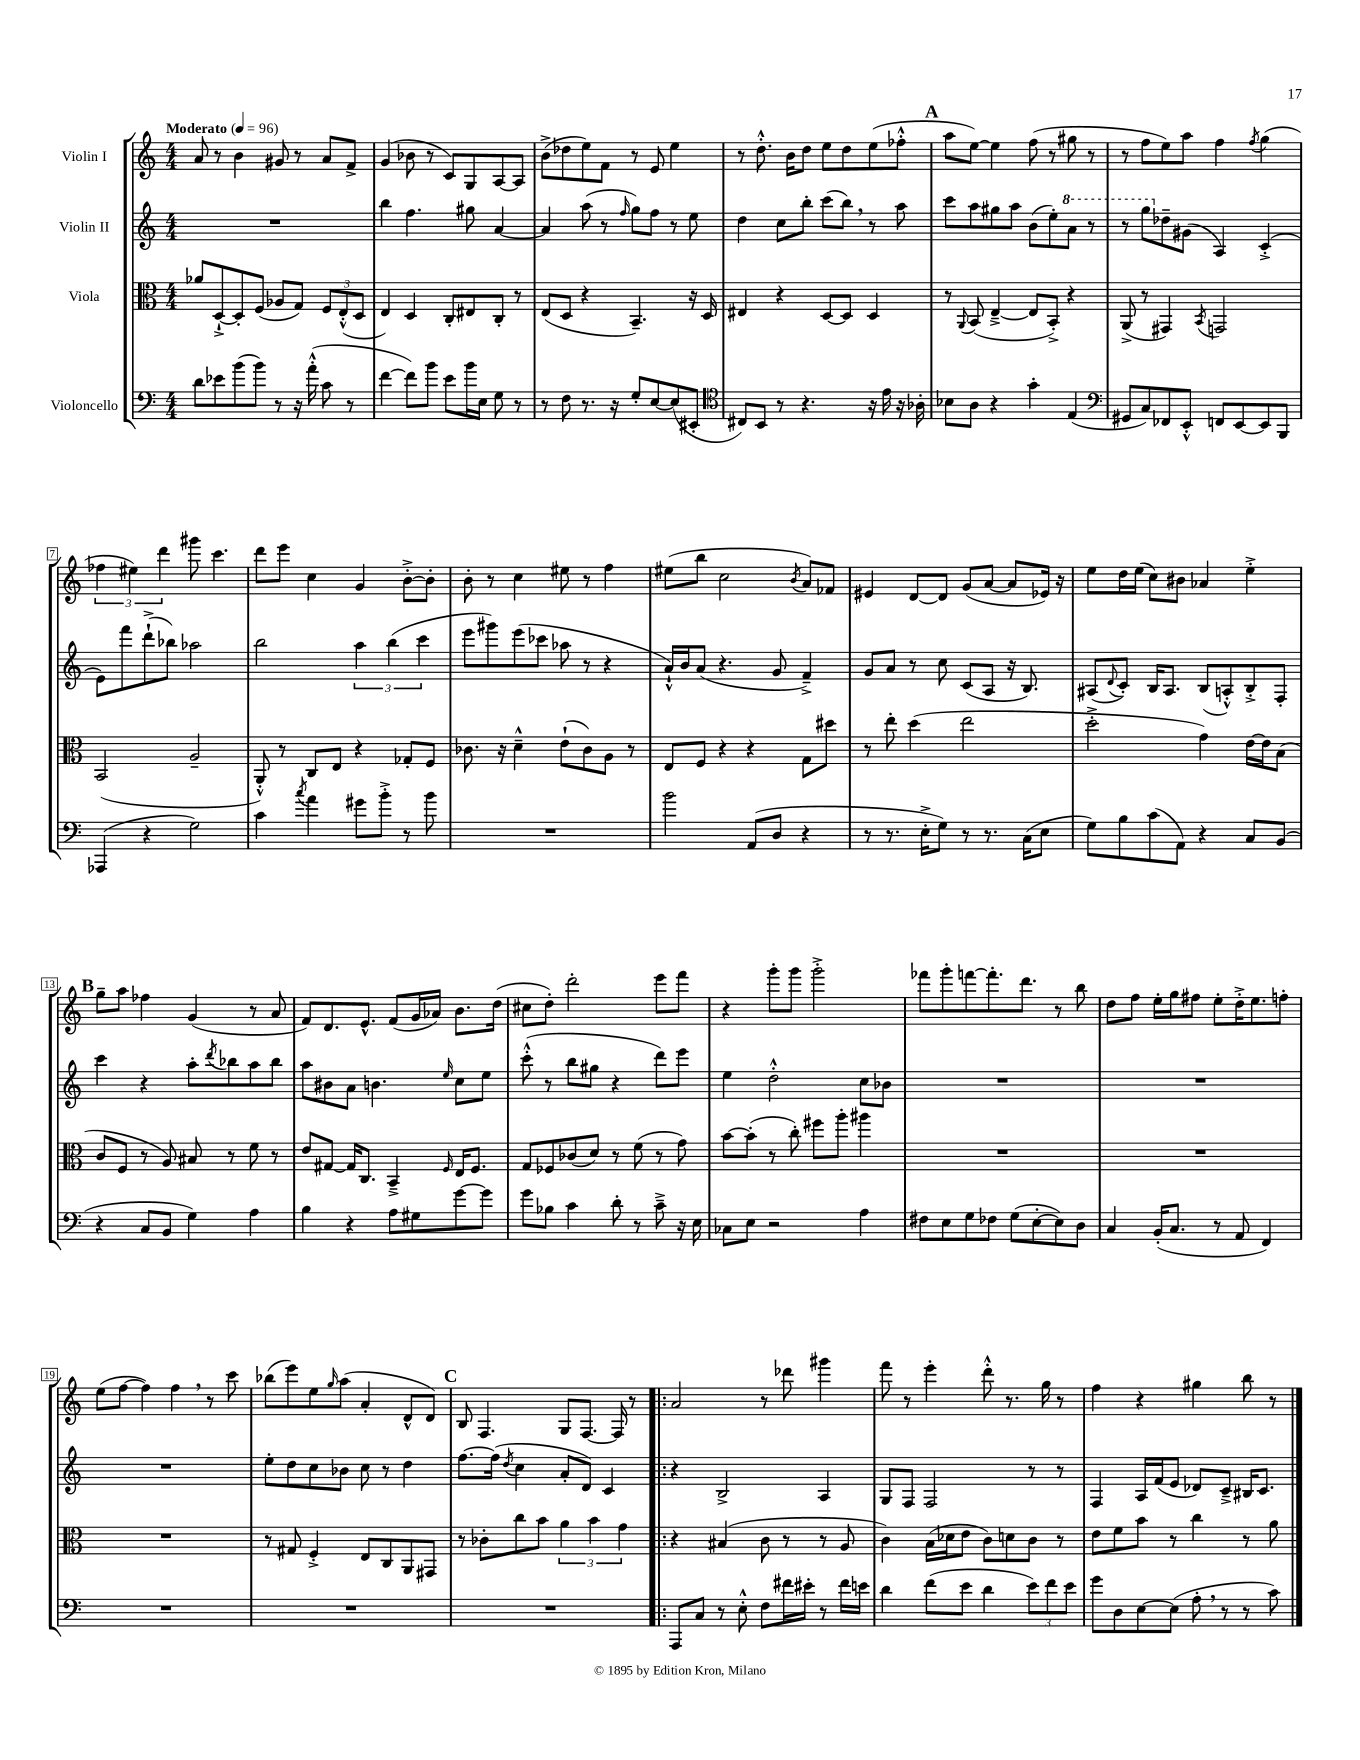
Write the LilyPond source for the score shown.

<<
\new StaffGroup <<
\new Staff = "s0" \with { instrumentName = "Violin I" } {
    \clef treble \key c \major \numericTimeSignature \time 4/4 \tempo "Moderato" 4 = 96
    a'8 r8 b'4 gis'8 r8 a'8 f'8-> |
    g'4( bes'8 r8 c'8) g8 a8~ a8 |
    b'8->( des''8 e''8) f'8 r8 e'8 e''4 |
    r8 d''8.-.-^ b'16 d''8 e''8 d''8 e''8( fes''8-.-^ |
    \mark \markup { \bold "A" } a''8 e''8~) e''4 f''8( r8 gis''8 r8 |
    r8 f''8 e''8) a''8 f''4 \acciaccatura { f''8 } g''4( |
    \tuplet 3/2 { fes''4 eis''4) d'''4 } gis'''8 c'''4. |
    d'''8 e'''8 c''4 g'4 b'8~-.-> b'8-. |
    b'8-. r8 c''4 eis''8 r8 f''4 |
    eis''8( b''8 c''2 \acciaccatura { b'8 } a'8) fes'8 |
    eis'4 d'8~ d'8 g'8( a'8~ a'8 ees'16) r16 |
    e''8 d''16 e''16( c''8) bis'8 aes'4 e''4-.-> |
    \mark \markup { \bold "B" } g''8-- a''8 fes''4 g'4( r8 a'8 |
    f'8) d'8. e'8.-^ f'8( g'16 aes'16) b'8. d''16( |
    cis''8 d''8-.) d'''2-. e'''8 f'''8 |
    r4 g'''8-. g'''8 g'''2-.-> |
    fes'''8 g'''8-. f'''8~ f'''8.-. d'''8. r8 b''8 |
    d''8 f''8 e''16-. g''16 fis''8 e''8-. d''16-.-> e''8. f''8-. |
    e''8( f''8~ f''4) f''4 \breathe r8 c'''8 |
    bes''8( e'''8) e''8 \grace { g''16 } a''8( a'4-. d'8-^ d'8) |
    \mark \markup { \bold "C" } b8 f4. g8 f8.~ f16 r8 |
    \bar ".|:" a'2 r8 des'''8 gis'''4 |
    f'''8 r8 e'''4-. d'''8-.-^ r8. g''16 r8 |
    f''4 r4 gis''4 b''8 r8 \bar "|." |
}
\new Staff = "s1" \with { instrumentName = "Violin II" } {
    \clef treble \key c \major \numericTimeSignature \time 4/4
    R1 |
    b''4 f''4. gis''8 a'4~ |
    a'4 a''8( r8 \grace { f''16 } g''8) f''8 r8 e''8 |
    d''4 c''8 b''8-. c'''8( b''8) \breathe r8 a''8 |
    \mark \markup { \bold "A" } c'''8 a''8 gis''8 a''8 b'8( e''8-.) \ottava #1 a''8 r8 |
    r8 g'''8 \ottava #0 des''8-- gis'8( a4) c'4-.->( |
    e'8) f'''8 d'''8-!->( bes''8) aes''2 |
    b''2 \tuplet 3/2 { a''4 b''4( c'''4 } |
    e'''8 gis'''8) e'''8( ces'''8 aes''8 r8 r4 |
    a'16-!-^) b'16 a'8( r4. g'8 f'4--->) |
    g'8 a'8 r8 c''8 c'8( a8 r16 b8.) |
    ais8( \appoggiatura { d'8 } c'8-.) b16 ais8. b8( a8-.-^) b8-.-> f8-. |
    \mark \markup { \bold "B" } c'''4 r4 a''8-. \acciaccatura { d'''8 } bes''8 a''8 bes''8 |
    a''8 bis'8 a'8 b'4. \grace { e''16 } c''8 e''8 |
    c'''8-.-^( r8 b''8 gis''8 r4 d'''8) e'''8 |
    e''4 d''2-.-^ c''8 bes'8 |
    R1 |
    R1 |
    R1 |
    e''8-. d''8 c''8 bes'8 c''8 r8 d''4 |
    \mark \markup { \bold "C" } f''8.~ f''16( \acciaccatura { d''8 } c''4 a'8-. d'8) c'4 |
    \bar ".|:" r4 b2-> a4 |
    g8 f8 f2 r8 r8 |
    f4 a16 f'16( e'8 des'8) c'8---> bis16 c'8. \bar "|." |
}
\new Staff = "s2" \with { instrumentName = "Viola" } {
    \clef alto \key c \major \numericTimeSignature \time 4/4
    aes'8 d8~-!-> d8-. f8( aes8 g8) \tuplet 3/2 { f8 e8-.-^( d8 } |
    e4) d4 c8-. eis8 c8-. r8 |
    e8( d8 r4 b,4.--) r16 d16 |
    eis4 r4 d8~ d8 d4 |
    \mark \markup { \bold "A" } r8 \appoggiatura { a,8 } b,8( e4~---> e8 b,8-.->) r4 |
    a,8->( r8 gis,4) \acciaccatura { b,8 } g,2 |
    b,2( a2-- |
    a,8-.-^) r8 c8 e8 r4 ges8-. f8 |
    ces'8. r16 d'4---^ e'8-!( ces'8) a8 r8 |
    e8 f8 r4 r4 g8 dis''8 |
    r8 e''8-. d''4( e''2 |
    d''2-.-> g'4) e'16~ e'16 b8( |
    \mark \markup { \bold "B" } c'8 f8 r8 a8) bis8 r8 f'8 r8 |
    e'8 gis8~ gis16 c8. b,4---> \grace { f16 } e16 f8. |
    g8 fes8 ces'8( d'8) r8 f'8( r8 g'8) |
    b'8~ b'8-.( r8 c''8-.) fis''8 a''8-. ais''4 |
    R1 |
    R1 |
    R1 |
    r8 gis8 f4-.-> e8 c8 a,8 gis,8 |
    \mark \markup { \bold "C" } r8 ces'8-. c''8 b'8 \tuplet 3/2 { a'4 b'4 g'4 } |
    \bar ".|:" r4 bis4( c'8 r8 r8 a8 |
    c'4) b16( des'16 e'8 c'8) d'8 c'8 r8 |
    e'8 f'8 b'8 r8 c''4 r8 a'8 \bar "|." |
}
\new Staff = "s3" \with { instrumentName = "Violoncello" } {
    \clef bass \key c \major \numericTimeSignature \time 4/4
    d'8 ees'8 b'8( b'8) r8 r16 a'16-.-^( c'8 r8 |
    f'4~ f'8) b'8 e'8 b'16 e16 g8 r8 |
    r8 f8 r8. r16 g8-. e8~ e8( eis,8-. |
    \clef tenor cis8) b,8 r8 r4. r16 e'16 r16 aes16-. |
    \mark \markup { \bold "A" } bes8 a8 r4 g'4-. e4( |
    \clef bass gis,8 c8) fes,8 e,8-.-^ f,8 e,8~ e,8 b,,8 |
    aes,,4( r4 g2) |
    c'4 \acciaccatura { c''8 } a'4 gis'8 b'8-.-> r8 b'8 |
    R1 |
    b'2 a,8( d8 r4 |
    r8 r8. e16-.-> g8) r8 r8. c16( e8 |
    g8) b8 c'8( a,8) r4 c8 b,8( |
    \mark \markup { \bold "B" } r4 c8 b,8 g4) a4 |
    b4 r4 a8 gis8 g'8~ g'8 |
    g'8 bes8 c'4 d'8-. r8 c'8---> r16 e16 |
    ces8 e8 r2 a4 |
    fis8 e8 g8 fes8 g8( e8~-. e8) d8 |
    c4 b,16-.( c8. r8 a,8 f,4) |
    R1 |
    R1 |
    \mark \markup { \bold "C" } R1 |
    \bar ".|:" a,,8 c8 r8 e8-.-^ f8 fis'16 eis'16-. r8 fis'16 e'16 |
    d'4 f'8( e'8 d'4 \tuplet 3/2 { e'8) f'8 e'8 } |
    g'8 d8 e8~ e8( a8-. \breathe r8 r8 c'8) \bar "|." |
}
>>
>>
\layout { \context { \Score \override BarNumber.stencil = #(make-stencil-boxer 0.1 0.3 ly:text-interface::print) } }
